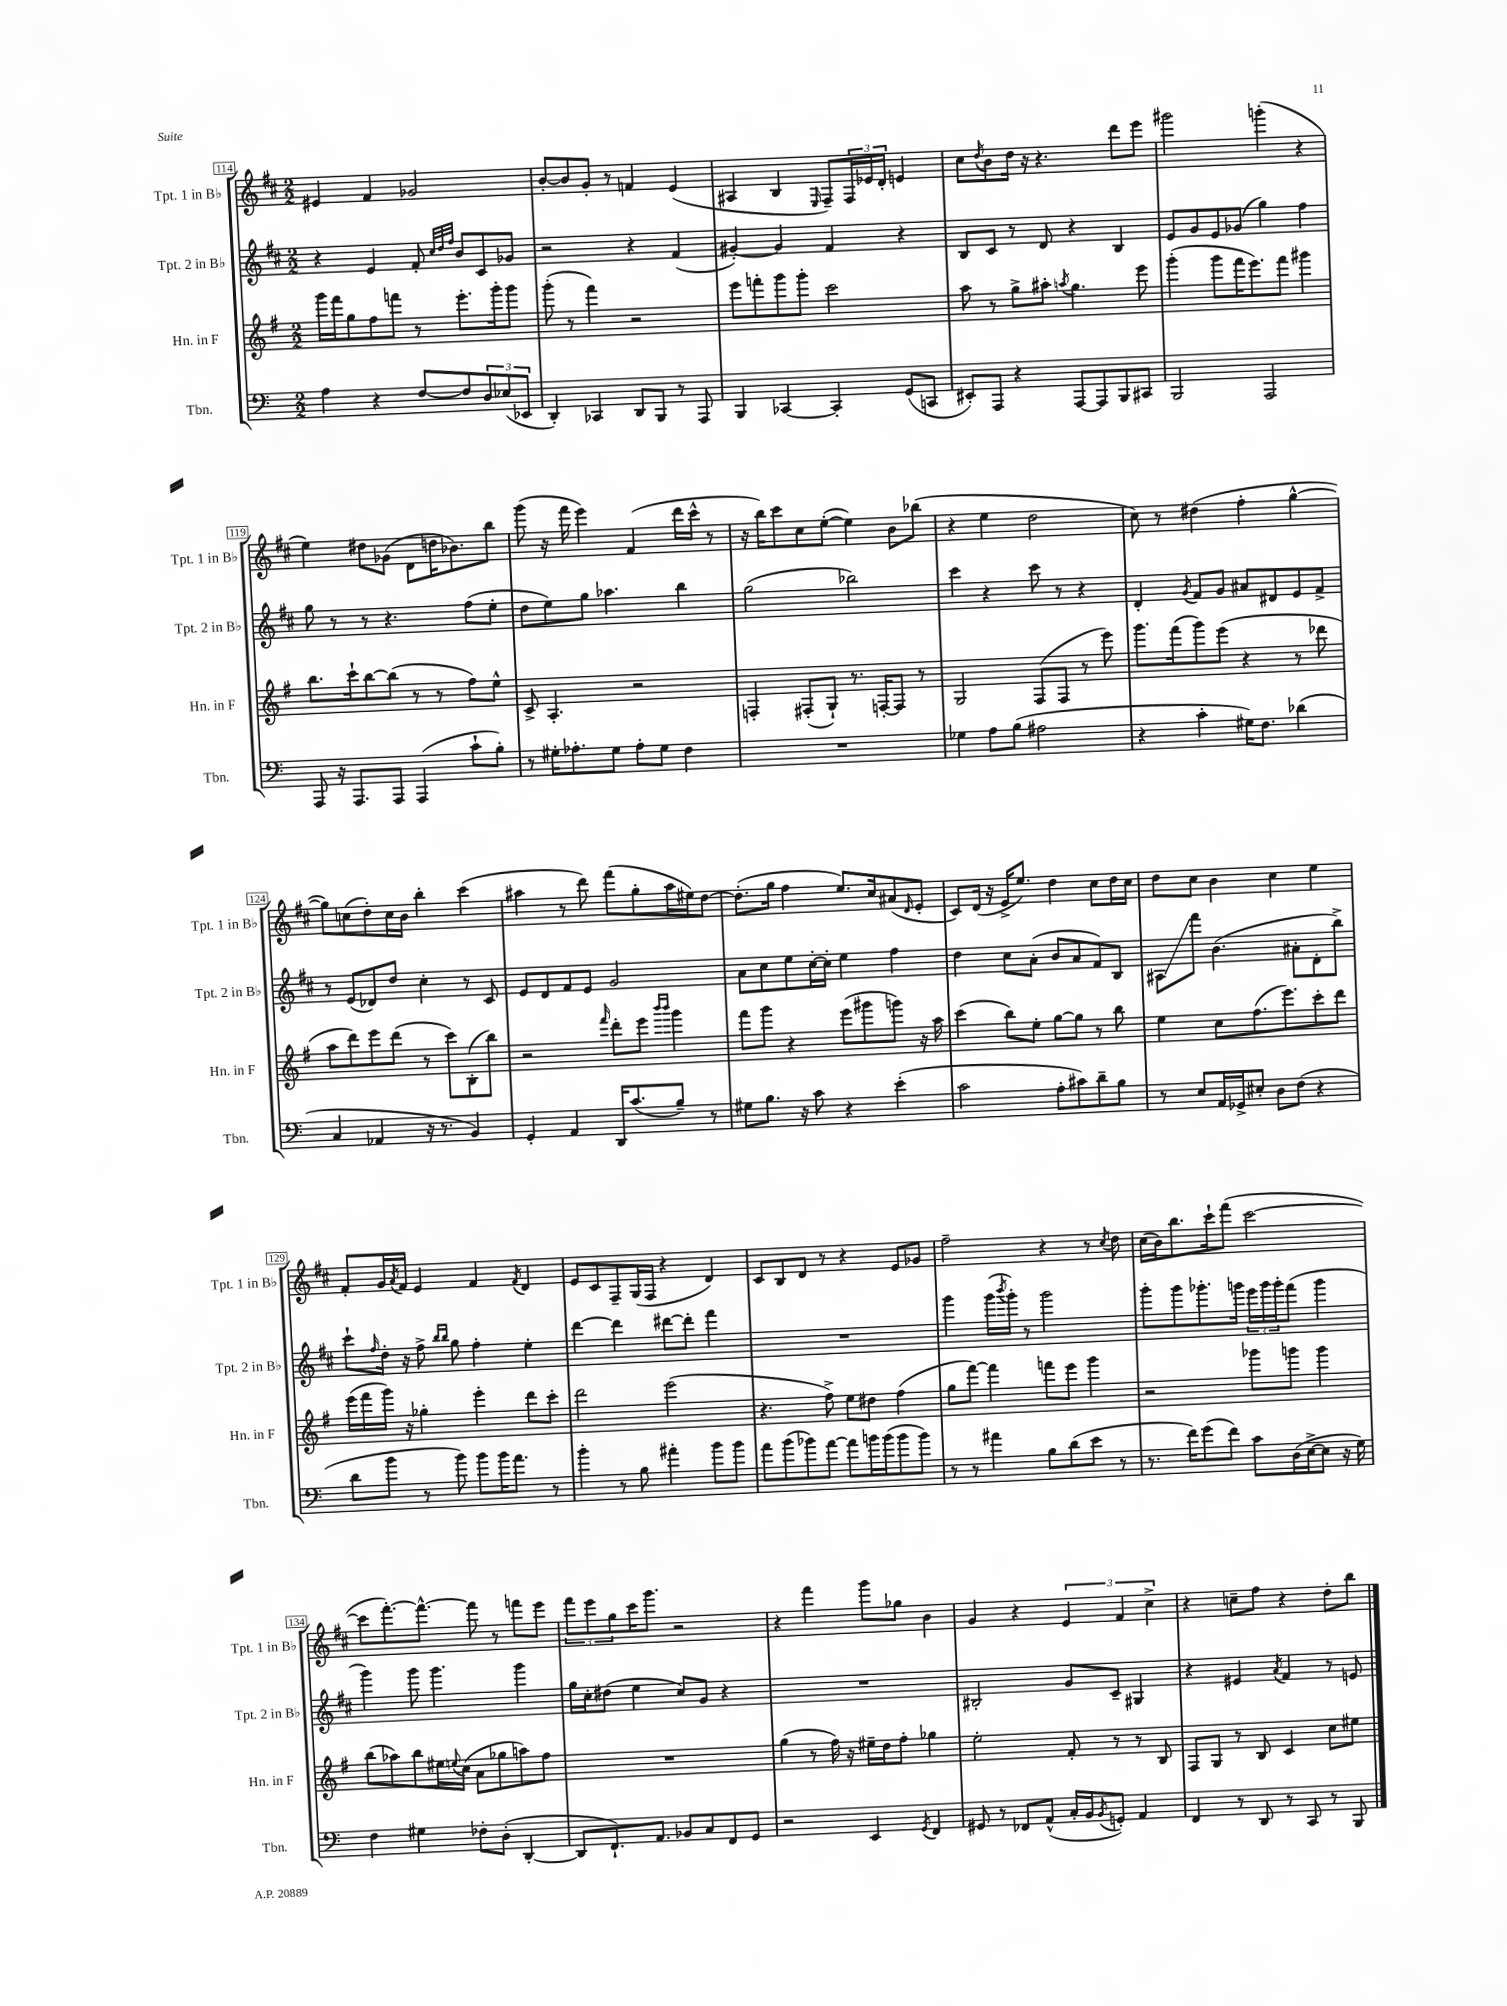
<<
\new StaffGroup <<
\new Staff = "s0" \with { instrumentName = "Tpt. 1 in Bb" shortInstrumentName = "Tpt. 1 in Bb" } {
    \clef treble \key d \major \numericTimeSignature \time 2/2
    eis'4 fis'4 ges'2 |
    b'8~-. b'8 g'8-. r8 f'4 e'4( |
    ais4 b4 \grace { e16 } fis8--) \tuplet 3/2 { fis16 ees'16 d'16-. } e'4 |
    cis''8 \acciaccatura { d''8 } b'8 d''16 r16 r4. d'''8 e'''8 |
    gis'''2 g'''4-.( r4 |
    e''4) dis''8 ges'8( d'8 d''16 bes'8.) b''8 |
    g'''8( r16 fis'''16 e'''4) fis'4( d'''16 cis'''16-^ r8 |
    r16 b''16) cis'''8 cis''8 e''8~-.( e''4) b'8 bes''8( |
    r4 e''4 d''2 |
    cis''8) r8 dis''4( fis''4-. g''4~-^ |
    g''8) c''8( d''8-.) c''16 b'16 b''4-. cis'''4( |
    ais''4 r8 d'''8) fis'''8( g''8-. ais''16 eis''16) d''8~ |
    d''8.-.( g''16 fis''4 e''8.) cis''16 ais'8( \grace { d'16 } e'8-. |
    cis'8) d'16( r16 e'16-> e''8.) d''4 cis''8 d''16 cis''16 |
    d''8 cis''8 b'4 cis''4 e''4 |
    fis'8-. g'16 \acciaccatura { a'8 } fis'16 e'4 fis'4 \acciaccatura { fis'8 } d'4 |
    e'8 cis'8 fis8-- g16( fis16 r4 d'4) |
    cis'8 b8 d'8 r8 r4 e'8 ges'8 |
    fis''2-- r4 r8 \acciaccatura { cis''8 } d''8 |
    cis''16( b'16) b''8. cis'''16-! fis'''8( cis'''2~ |
    cis'''8 fis'''8.~-.) fis'''8.~-^ fis'''8 r8 f'''8 e'''8 |
    \tuplet 3/2 { fis'''8 e'''8 g''8 } cis'''16 g'''8. r2 |
    r4 fis'''4 g'''8 ges''8 b'4 |
    g'4 r4 \tuplet 3/2 { e'4 fis'4 cis''4-> } |
    r4 c''8-- fis''8 r4 d''8-. b''8 \bar "|." |
}
\new Staff = "s1" \with { instrumentName = "Tpt. 2 in Bb" shortInstrumentName = "Tpt. 2 in Bb" } {
    \clef treble \key d \major \numericTimeSignature \time 2/2
    r4 e'4 fis'8-. \grace { cis''32 d''32 fis''32 } b'8 cis'8 ges'8 |
    r2 r4 fis'4( |
    gis'4~-.) gis'4 fis'4 r4 |
    b8 cis'8 r8 d'8 r4 b4 |
    e'8 g'8 e'8 ges'8( g''4) fis''4 |
    g''8 r8 r8 r4. fis''8( e''8-. |
    d''8 e''8) g''8 aes''4. b''4 |
    g''2( bes''2) |
    cis'''4 r4 cis'''8 r8 r4 |
    d'4-. \acciaccatura { g'8 } fis'8 g'8 ais'8 dis'8 e'8 fis'8-> |
    r8 e'8( des'8) d''8 cis''4-. r8 cis'8 |
    e'8 d'8 fis'8 e'8 g'2 |
    a'8 cis''8 e''8 cis''16~-. cis''16-. e''4 fis''4 |
    d''4 cis''8 a'8-.( b'8 a'8 fis'8) b8 |
    ais8\glissando fis'''8 b'4.( ais'8-. d'8-. b''8->) |
    cis'''8-! \grace { fis''16 } d''16-. r16 fis''8-> \grace { b''16 b''16 } g''8 fis''4-. e''4-. |
    d'''4~ d'''4 dis'''8~ dis'''8-. fis'''4 |
    R1 |
    g'''4 g'''16( \acciaccatura { b'''8 } g'''16-.) r8 g'''2 |
    g'''8-. g'''8 ges'''8.-. g'''16 \tuplet 3/2 { e'''16 g'''16 g'''16-. } fis'''8( g'''4 |
    g'''4) g'''8 g'''4. g'''4 |
    g''16 cis''16-. dis''8( e''4 cis''8) g'8 r4 |
    R1 |
    bis2-. g'8 cis'8-- gis4 |
    r4 eis'4 \acciaccatura { a'8 } fis'4 r8 e'8 \bar "|." |
}
\new Staff = "s2" \with { instrumentName = "Hn. in F" shortInstrumentName = "Hn. in F" } {
    \clef treble \key g \major \numericTimeSignature \time 2/2
    g'''16 fis'''16 g''8 fis''8 f'''8 r8 e'''8.-. g'''16-. g'''8 |
    g'''8-.( r8 fis'''4) r2 |
    e'''8 f'''8-. g'''8 g'''8-. c'''2 |
    a''8 r8 g''8-> ais''8-. \acciaccatura { a''8 } g''4. e'''8 |
    g'''4-.( g'''8 fis'''16 e'''8.) fis'''8 gis'''4 |
    b''8. c'''16-! b''8~ b''8( r8 r8 fis''8) e''8-^ |
    c'8-> a4.-. r2 |
    f4-. fis8-.( g8-!) r8. f16~-. f8 r8 |
    g2 fis8( fis8 r8 e'''8) |
    g'''8. fis'''16( g'''8) e'''8( r4 r8 des'''8 |
    a''8 d'''8) e'''8 d'''8( r8 c'''8) b8-.( b''8) |
    r2 \grace { fis'''16 } d'''8-. e'''8 \grace { b'''16 b'''16 } g'''4 |
    fis'''8 g'''8 r4 e'''8( gis'''8 g'''8) r16 a''16 |
    c'''4( b''8) e''8-. g''8~ g''8 r8 b''8 |
    e''4 c''8 fis''8.( e'''8.) c'''8-. d'''8 |
    e'''16( fis'''16 g'''16) r16 ges''4-. e'''4-. d'''8 c'''8-. |
    d'''2 e'''2( |
    r4. fis''8->) e''8 dis''8 fis''4( |
    g''8 fis'''8~) fis'''4 f'''8 e'''8 g'''4 |
    r2 ges'''8 g'''8 g'''4 |
    b''8( aes''8) b''8 eis''16 \appoggiatura { e''8 } c''16( a'8 ges''8 a''8) fis''8 |
    R1 |
    g''4( r8 fis''16) r16 eis''16-- d''16 fis''8-. ges''4 |
    e''2-. fis'8-. r8 r8 b8 |
    fis8 g8 r8 b8 c'4 c''8 eis''8 \bar "|." |
}
\new Staff = "s3" \with { instrumentName = "Tbn." shortInstrumentName = "Tbn." } {
    \clef bass \key c \major \numericTimeSignature \time 2/2
    a4 r4 f8~ f8 \tuplet 3/2 { d8 ees8( ees,8 } |
    d,4-.) ces,4 d,8 b,,8 r8 a,,8 |
    b,,4 ces,4~ ces,4-. g,8( c,8 |
    eis,8-.) a,,8 r4 a,,8~ a,,8 b,,8 cis,8 |
    b,,2 a,,2 |
    a,,8 r16 a,,8. a,,8 a,,4( c'8-! b8-.) |
    r8 gis16-. aes8.-. gis8 aes8-. gis8 f4 |
    R1 |
    ges4 a8 b8( ais2 |
    r4 c'4-. gis16) f8. des'4( |
    c4 aes,4 r16 r8. b,4) |
    g,4-. a,4 d,16 c'8.( b8--) r8 |
    gis8 b8. r16 c'8 r4 e'4-.( |
    c'2 a8-. cis'8) d'8-- b8 |
    r8 e8 a,16 ges,16-> eis8-. d8 f8( r4 |
    d'8 b'8 r8 b'8) b'8 b'16 a'8. r8 |
    b'4-. r8 b8 ais'4-. b'8 b'8 |
    a'8 b'8( bes'8) a'8~ a'8 b'16 b'16( b'8 b'8) |
    r8 r8 ais'4 b8 d'8( e'8 r8 |
    r8. f'16) g'8( f'8) c'8 d16( e16~-> e8 r16 g16) |
    f4 gis4 fes8-. d8-.( d,4~-. |
    d,8 f,8.-!) a,8. bes,8 c8 f,8 g,8 |
    r2 e,4 \acciaccatura { g,8 } f,4 |
    gis,8 r8 fes,8 a,8-^( c16-. b,16 \acciaccatura { b,8 } g,8-.) a,4 |
    f,4 r8 d,8 r8 c,8 r8 b,,8 \bar "|." |
}
>>
>>
\layout { \context { \Score currentBarNumber = #114 \override BarNumber.stencil = #(make-stencil-boxer 0.1 0.3 ly:text-interface::print) } }
